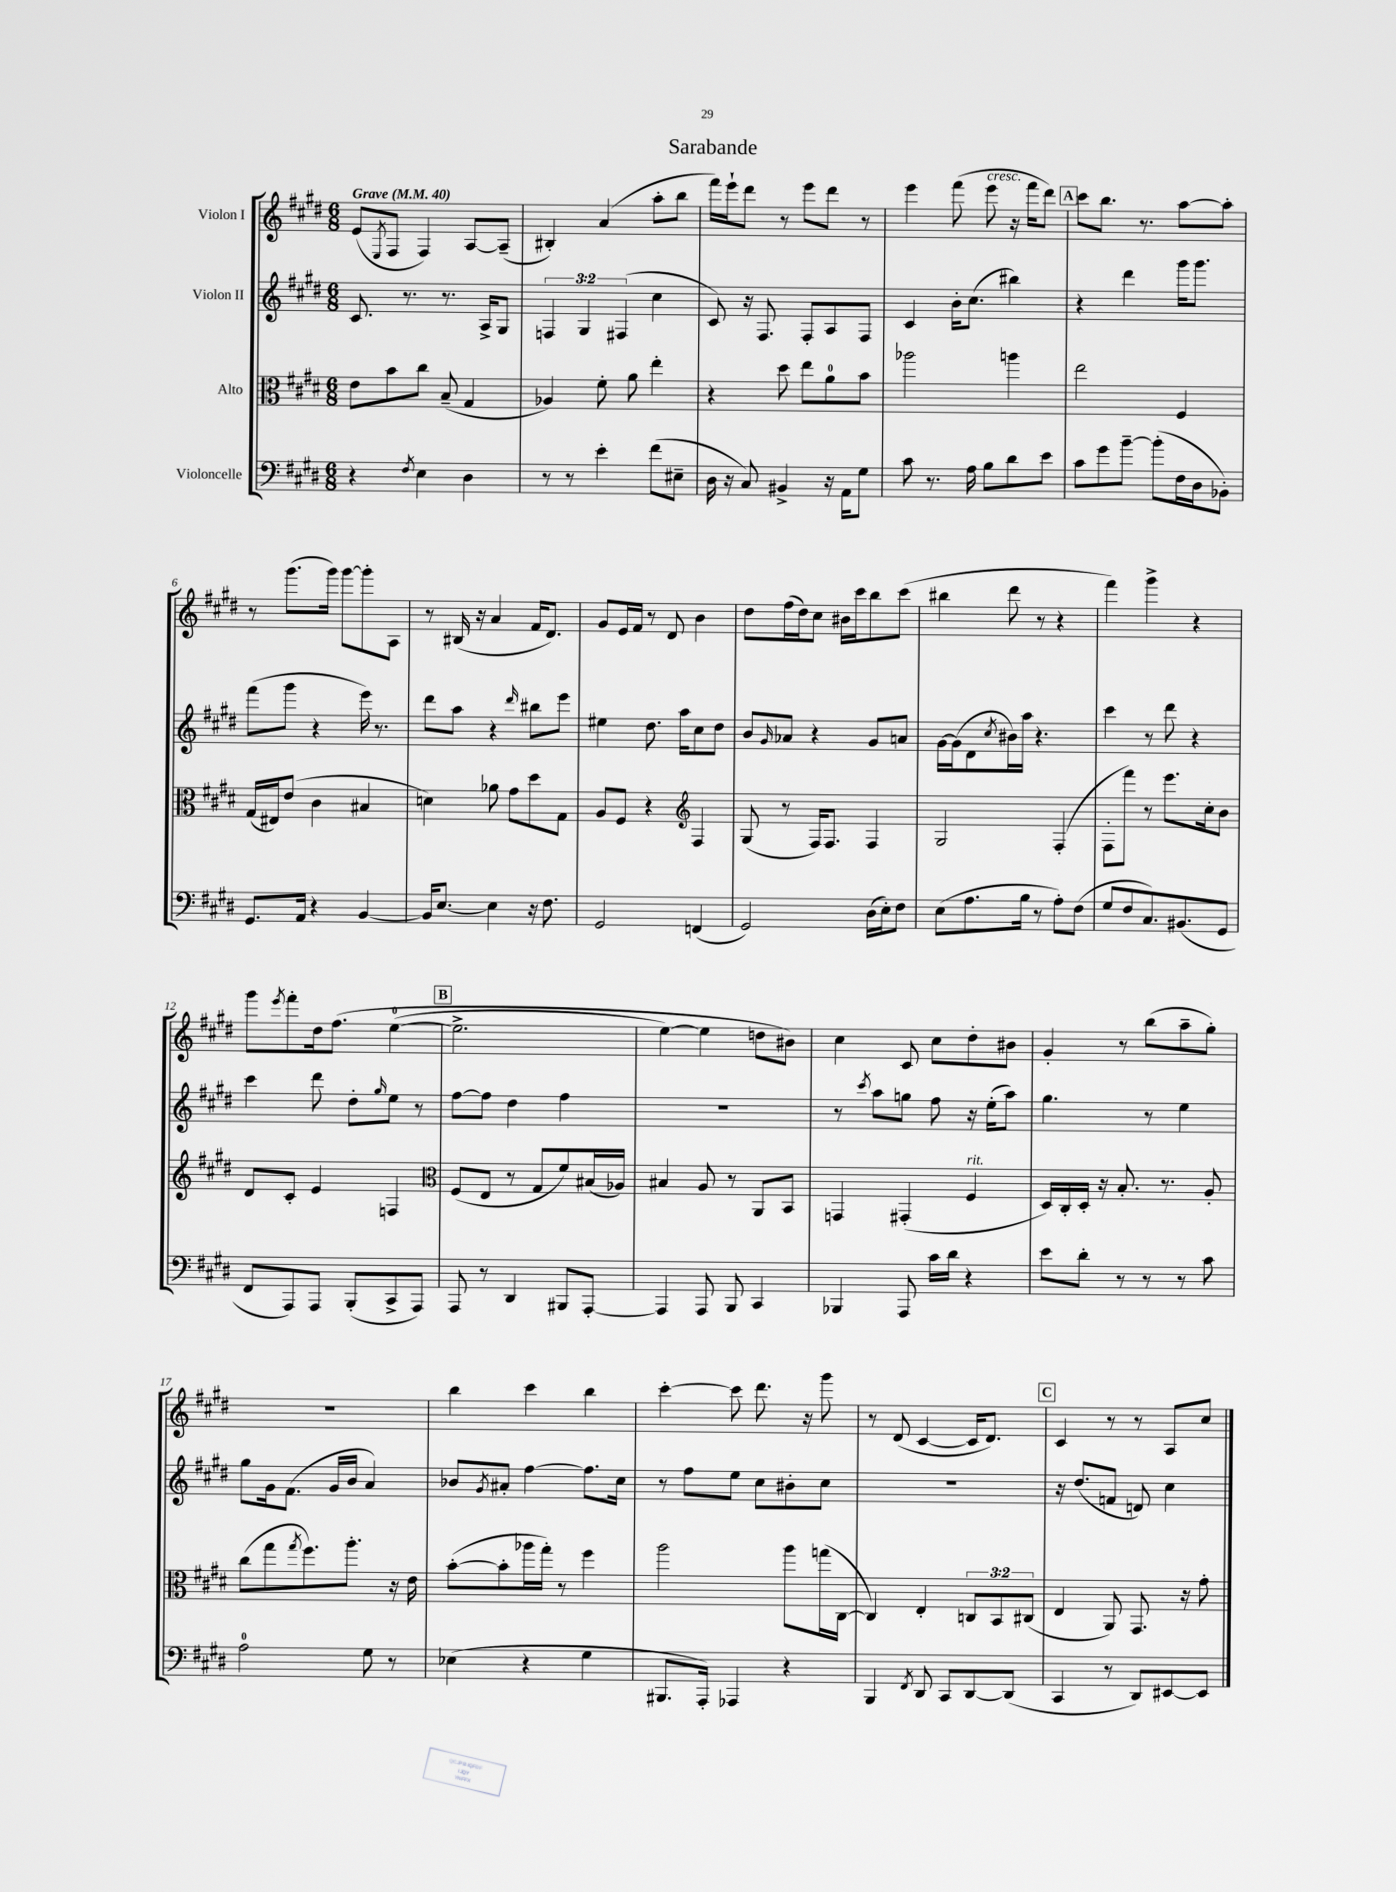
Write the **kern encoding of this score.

**kern	**kern	**kern	**kern
*staff4	*staff3	*staff2	*staff1
*clefF4	*clefC3	*clefG2	*clefG2
*k[f#c#g#d#]	*k[f#c#g#d#]	*k[f#c#g#d#]	*k[f#c#g#d#]
*M6/8	*M6/8	*M6/8	*M6/8
*MM40	*MM40	*MM40	*MM40
4r	8e	8.c#	(8e
.	.	.	8qE
.	8b	.	8F#
.	.	8.r	.
8qF#	.	.	.
4E	8cc#	.	4F#)
.	(8B~	8.r	.
4D#	4G#	.	[8A
.	.	16A^	.
.	.	8G#	(8A~]
=	=	=	=
8r	4A-)	6F	4B#')
8r	.	.	.
.	.	6G#	.
4e'	8f#'	.	(4a
.	.	(6F#	.
.	8a	.	.
(8f#	4ee'	4cc#	8aa'
8E#~	.	.	8bb
=	=	=	=
16D#	4r	8c#)	16fff#)
16r	.	.	16eee`
8C#)	.	16r	8ddd#
.	.	8.F#	.
4BB#^	8dd#	.	8r
.	8ee	8F#'	8eee
16r	8a	8A	8ddd#
16AA	.	.	.
8G#	8b	8F#	8r
=	=	=	=
8c#	2aa-	4c#	4eee
8.r	.	.	.
.	.	16b'	(8fff#
16A	.	(8.cc#	.
8B	.	.	8eee
8d#	4aa	4bb#)	16r
.	.	.	16fff#
8e	.	.	8ddd#)
=	=	=	=
8c#	2ee	4r	8ccc#
8g#	.	.	8.bb
[8b~	.	4ddd#	.
.	.	.	8.r
(8b']	.	.	.
16F#	4F#	16ggg#	[8aa
16D#	.	8.ggg#	.
8BB-')	.	.	8aa']
=	=	=	=
8.GG#	(16G#	(8fff#	8r
.	16E#)	.	.
.	(8e	8ggg#	(8.ggg#
16AA	.	.	.
4r	4c#	4r	.
.	.	.	16ggg#)
.	.	.	[8ggg#
[4BB	4B#	16eee)	8ggg#']
.	.	8.r	.
.	.	.	8A
=	=	=	=
16BB]	4d)	8ddd#	8r
[8.E	.	.	.
.	.	8aa	(16B#
.	.	.	16r
4E]	8a-	4r	4a
.	8g#	.	.
.	.	16qqddd#	.
16r	8dd#	8bb#	16f#
8.F#	.	.	8.d#)
.	8G#	8eee	.
=	=	=	=
2GG#	8A	4ee#	8g#
.	8F#	.	16e
.	.	.	16f#
.	4r	8.dd#	8r
.	.	.	8d#
.	.	16aa	.
*	*clefG2	*	*
(4FF	4F#	8cc#	4b
.	.	8dd#	.
=	=	=	=
2GG#)	(8G#	8b	8dd#
.	.	16qqg#	.
.	8r	8a-	(16ff#
.	.	.	16dd#)
.	16F#)	4r	8cc#
.	8.F#	.	.
.	.	.	16b#
.	.	.	16ccc#
(16D#	4F#	8g#	8bb
16E')	.	.	.
8F#	.	8a	(8ccc#
=	=	=	=
(8E	2G#	[16g#	4bb#
.	.	(16g#]	.
8.A	.	8d#	.
.	.	8qcc#	.
.	.	16b#)	8ddd#
16B	.	16aa	.
8r	.	4.r	8r
8A')	(4F#'	.	4r
(8F#	.	.	.
=	=	=	=
8G#	8F#'	4ccc#	4fff#)
8F#	8fff#)	.	.
8.C#)	8r	8r	4ggg#^
.	8.eee	8ddd#	.
(8.BB#	.	.	.
.	.	4r	4r
.	16cc#'	.	.
8GG#	8b	.	.
=	=	=	=
8FF#	8d#	4ccc#	8ggg#
.	.	.	8qeee
8AAA)	8c#'	.	8fff#'
8AAA	4e	8ddd#	16dd#
.	.	.	&(8.ff#
(8BBB'	.	8dd#'	.
.	.	16qqgg#	.
8CC#^	4F	8ee	([4ee
8AAA)	.	8r	.
=	=	=	=
*	*clefC3	*	*
8AAA	(8F#	[8ff#	2.ee^]
8r	8E	8ff#]	.
4DD#	8r	4dd#	.
.	8G#	.	.
8BBB#	8f#)	4ff#	.
[8AAA'	(16B#	.	.
.	16A-)	.	.
=	=	=	=
4AAA]	4B#	2.r	[4ee)
8AAA	8A	.	4ee]
8BBB	8r	.	.
4CC#	8AA	.	8dd
.	8BB	.	8b#&)
=	=	=	=
4BBB-	4GG	8r	4cc#
.	.	8qccc#	.
.	.	8aa	.
8AAA	(4GG#'	8gg	8c#
16c#	.	8ff#	8cc#
16d#	.	.	.
4r	4F#	16r	8dd#'
.	.	(16ee'	.
.	.	8aa)	8b#
=	=	=	=
8e	16D#)	4.gg#	4g#'
.	16C#'	.	.
8d#'	16D#'	.	.
.	16r	.	.
8r	8.B'	.	8r
8r	.	8r	(8bb
.	8.r	.	.
8r	.	4ee	8aa~
8c#	8A'	.	8gg#')
=	=	=	=
2A	(8cc#	8gg#	2.r
.	8gg#	16g#	.
.	.	(8.f#	.
.	8qgg#	.	.
.	8.ff#)	.	.
.	.	16g#	.
.	8.aa'	16b	.
8G#	.	4a)	.
8r	16r	.	.
.	16e	.	.
=	=	=	=
(4E-	([8b'	8b-	4bb
.	.	8qg#	.
.	8b']	8a#'	.
4r	16aa-	[4ff#	4ccc#
.	16gg#')	.	.
.	8r	.	.
4G#	4ff#	8.ff#]	4bb
.	.	16cc#	.
=	=	=	=
8.BBB#	2aa	8r	[4ccc#'
.	.	8ff#	.
16AAA')	.	.	.
4AAA-	.	8ee	8ccc#]
.	.	8cc#	8.ddd#
4r	8aa	8b#'	.
.	.	.	16r
.	(16gg	8cc#	8ggg#
.	[16C#	.	.
=	=	=	=
4BBB	4C#])	2.r	8r
.	.	.	(8d#
8qFF#	.	.	.
8DD#	4E'	.	[4c#
8CC#	.	.	.
[8DD#	12C	.	16c#]
.	.	.	8.d#)
.	12BB	.	.
(8DD#]	.	.	.
.	(12C#	.	.
=	=	=	=
4CC#	4E	16r	4c#
.	.	(8.dd#	.
8r	8AA)	8f	8r
8DD#)	8.GG#	8d)	8r
[8EE#	.	4cc#	8A
.	16r	.	.
8EE#]	8g#'	.	8cc#
==	==	==	==
*-	*-	*-	*-
